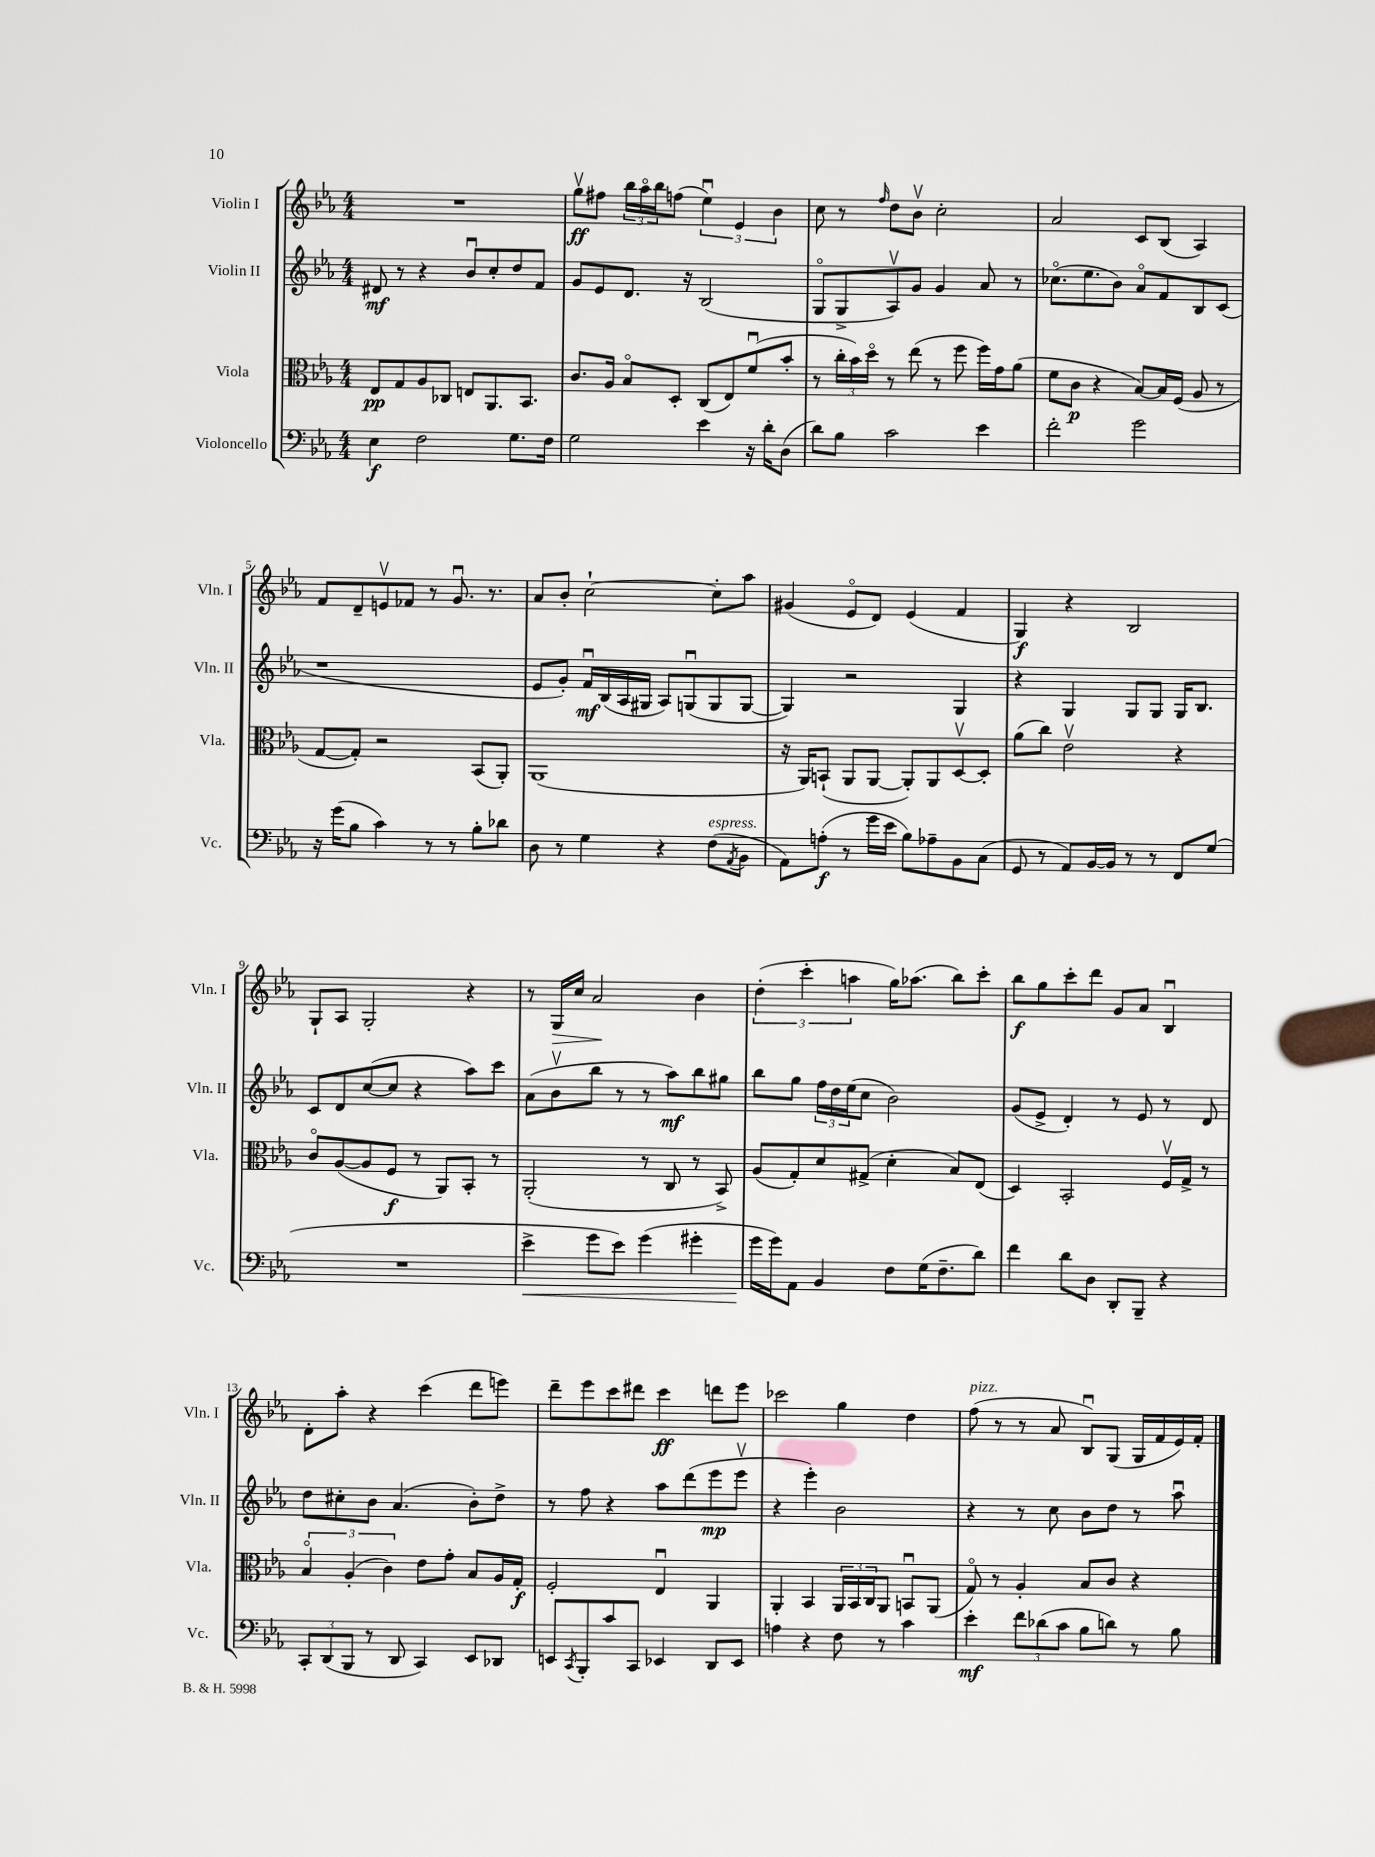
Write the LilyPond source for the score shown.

<<
\new StaffGroup <<
\new Staff = "s0" \with { instrumentName = "Violin I" shortInstrumentName = "Vln. I" } {
    \clef treble \key ees \major \numericTimeSignature \time 4/4
    R1 |
    g''8\upbow\ff fis''8 \tuplet 3/2 { bes''16 aes''16\flageolet bes''16 } f''8( \tuplet 3/2 { ees''4\downbow) ees'4 bes'4 } |
    c''8 r8 \grace { f''16 } d''8 bes'8\upbow c''2-. |
    aes'2 c'8 bes8( aes4) |
    f'8 d'8-- e'8\upbow fes'8 r8 g'8.\downbow r8. |
    aes'8 bes'8-. c''2~-! c''8-. aes''8 |
    gis'4( ees'8\flageolet d'8) ees'4( f'4 |
    g4\f) r4 bes2 |
    g8-! aes8 g2-. r4 |
    r8 g16\> c''16 aes'2\! bes'4 |
    \tuplet 3/2 { d''4-.( c'''4-. a''4 } g''16) aes''8.( bes''8) c'''8-. |
    bes''8\f g''8 c'''8-. d'''8 g'8 aes'8 bes4\downbow |
    d'8-. aes''8-. r4 c'''4( d'''8 e'''8) |
    d'''8-- ees'''8 c'''8 dis'''8 c'''4\ff d'''8 ees'''8 |
    ces'''2 g''4 d''4 |
    f''8^\markup { \italic "pizz." }( r8 r8 aes'8 bes8\downbow) g8( g16 f'16 ees'16) f'16-. \bar "|." |
}
\new Staff = "s1" \with { instrumentName = "Violin II" shortInstrumentName = "Vln. II" } {
    \clef treble \key ees \major \numericTimeSignature \time 4/4
    dis'8\mf r8 r4 bes'8\downbow c''8-. d''8 f'8 |
    g'8 ees'8 d'8. r16 bes2( |
    g8\flageolet g8-> aes8\upbow) g'8 g'4 aes'8 r8 |
    ces''8.\flageolet( ees''8. bes'8) aes'8\flageolet f'8 bes8 c'8( |
    r1 |
    ees'8 g'8-.) f'16\downbow\mf bes16( aes16 gis16 aes8) g8\downbow( g8 g8~ |
    g4) r2 g4 |
    r4 g4 g8 g8 g16 bes8. |
    c'8 d'8 c''8~( c''8 r4 aes''8) c'''8 |
    aes'8( bes'8\upbow bes''8 r8 r8 aes''8\mf) bes''8 gis''8 |
    bes''8 g''8 \tuplet 3/2 { f''16 d''16 ees''16( } c''8 bes'2) |
    g'8( ees'8-> d'4-.) r8 ees'8 r8 d'8 |
    d''8 cis''8-. bes'8 aes'4.( bes'8-.) d''8-> |
    r8 f''8 r4 aes''8 d'''8( ees'''8\mp ees'''8\upbow |
    r4 ees'''4-.) bes'2 |
    r4 r8 c''8 bes'8 d''8 r8 aes''8\downbow \bar "|." |
}
\new Staff = "s2" \with { instrumentName = "Viola" shortInstrumentName = "Vla." } {
    \clef alto \key ees \major \numericTimeSignature \time 4/4
    ees8\pp g8 aes8 ces8 e8 aes,8. bes,8. |
    c'8. aes16 bes8\flageolet d8-. c8( ees8) f'8\downbow( bes'8-. |
    r8 \tuplet 3/2 { c''16-. bes'16) d''16\flageolet } r8 ees''8( r8 f''8 f''16) g'16 aes'8( |
    f'8 c'8\p r4 bes8~) bes16 f16( aes8 r8 |
    g8~ g8-.) r2 bes,8( aes,8-.) |
    aes,1( |
    r16 aes,16) b,8-!( aes,8 aes,8~ aes,8-.) aes,8 d8~\upbow d8-. |
    aes'8( c''8) ees'2\upbow r4 |
    c'8\flageolet aes8~( aes8 f8\f r8 aes,8) bes,8-. r8 |
    aes,2-.( r8 c8 r8 bes,8->) |
    aes8( g8-.) d'8 gis8->( d'4-. bes8) ees8( |
    d4) bes,2-. f16\upbow g16-> r8 |
    \tuplet 3/2 { bes4\flageolet aes4-.( c'4) } ees'8 g'8-. bes8 aes16 g16-.\f |
    f2-. ees4\downbow aes,4 |
    aes,4-. bes,4 \tuplet 3/2 { aes,16 bes,16 c16 } aes,8 b,8\downbow aes,8( |
    g8\flageolet) r8 aes4-. bes8 c'8 r4 \bar "|." |
}
\new Staff = "s3" \with { instrumentName = "Violoncello" shortInstrumentName = "Vc." } {
    \clef bass \key ees \major \numericTimeSignature \time 4/4
    ees4\f f2 g8. f16 |
    g2 ees'4 r16 d'16-. d8( |
    d'8) bes8 c'2 ees'4 |
    f'2-. g'2 |
    r16 g'16( bes8 c'4) r8 r8 bes8-. des'8 |
    d8 r8 g4 r4 f8^\markup { \italic "espress." }( \acciaccatura { aes,8 } bes,8 |
    aes,8) a8-.\f( r8 g'16 ees'16 bes8) aes8-- bes,8 c8( |
    g,8 r8 aes,8) bes,16~ bes,16 r8 r8 f,8 g8( |
    R1 |
    ees'4->\< g'8 ees'8) g'4( gis'4-. |
    g'16\! g'16) aes,8 bes,4 f8 g16( f8.-- d'8) |
    f'4 d'8 d8 d,8-. bes,,8-- r4 |
    \tuplet 3/2 { c,8-. d,8( bes,,8 } r8 d,8 c,4) ees,8 des,8 |
    e,8 \acciaccatura { c,8 } bes,,8-. c'8 c,8 ees,4 d,8 ees,8 |
    a4 r4 f8 r8 c'4 |
    ees'4-.\mf \tuplet 3/2 { f'8 des'8( c'8 } bes8 d'8) r8 bes8 \bar "|." |
}
>>
>>
